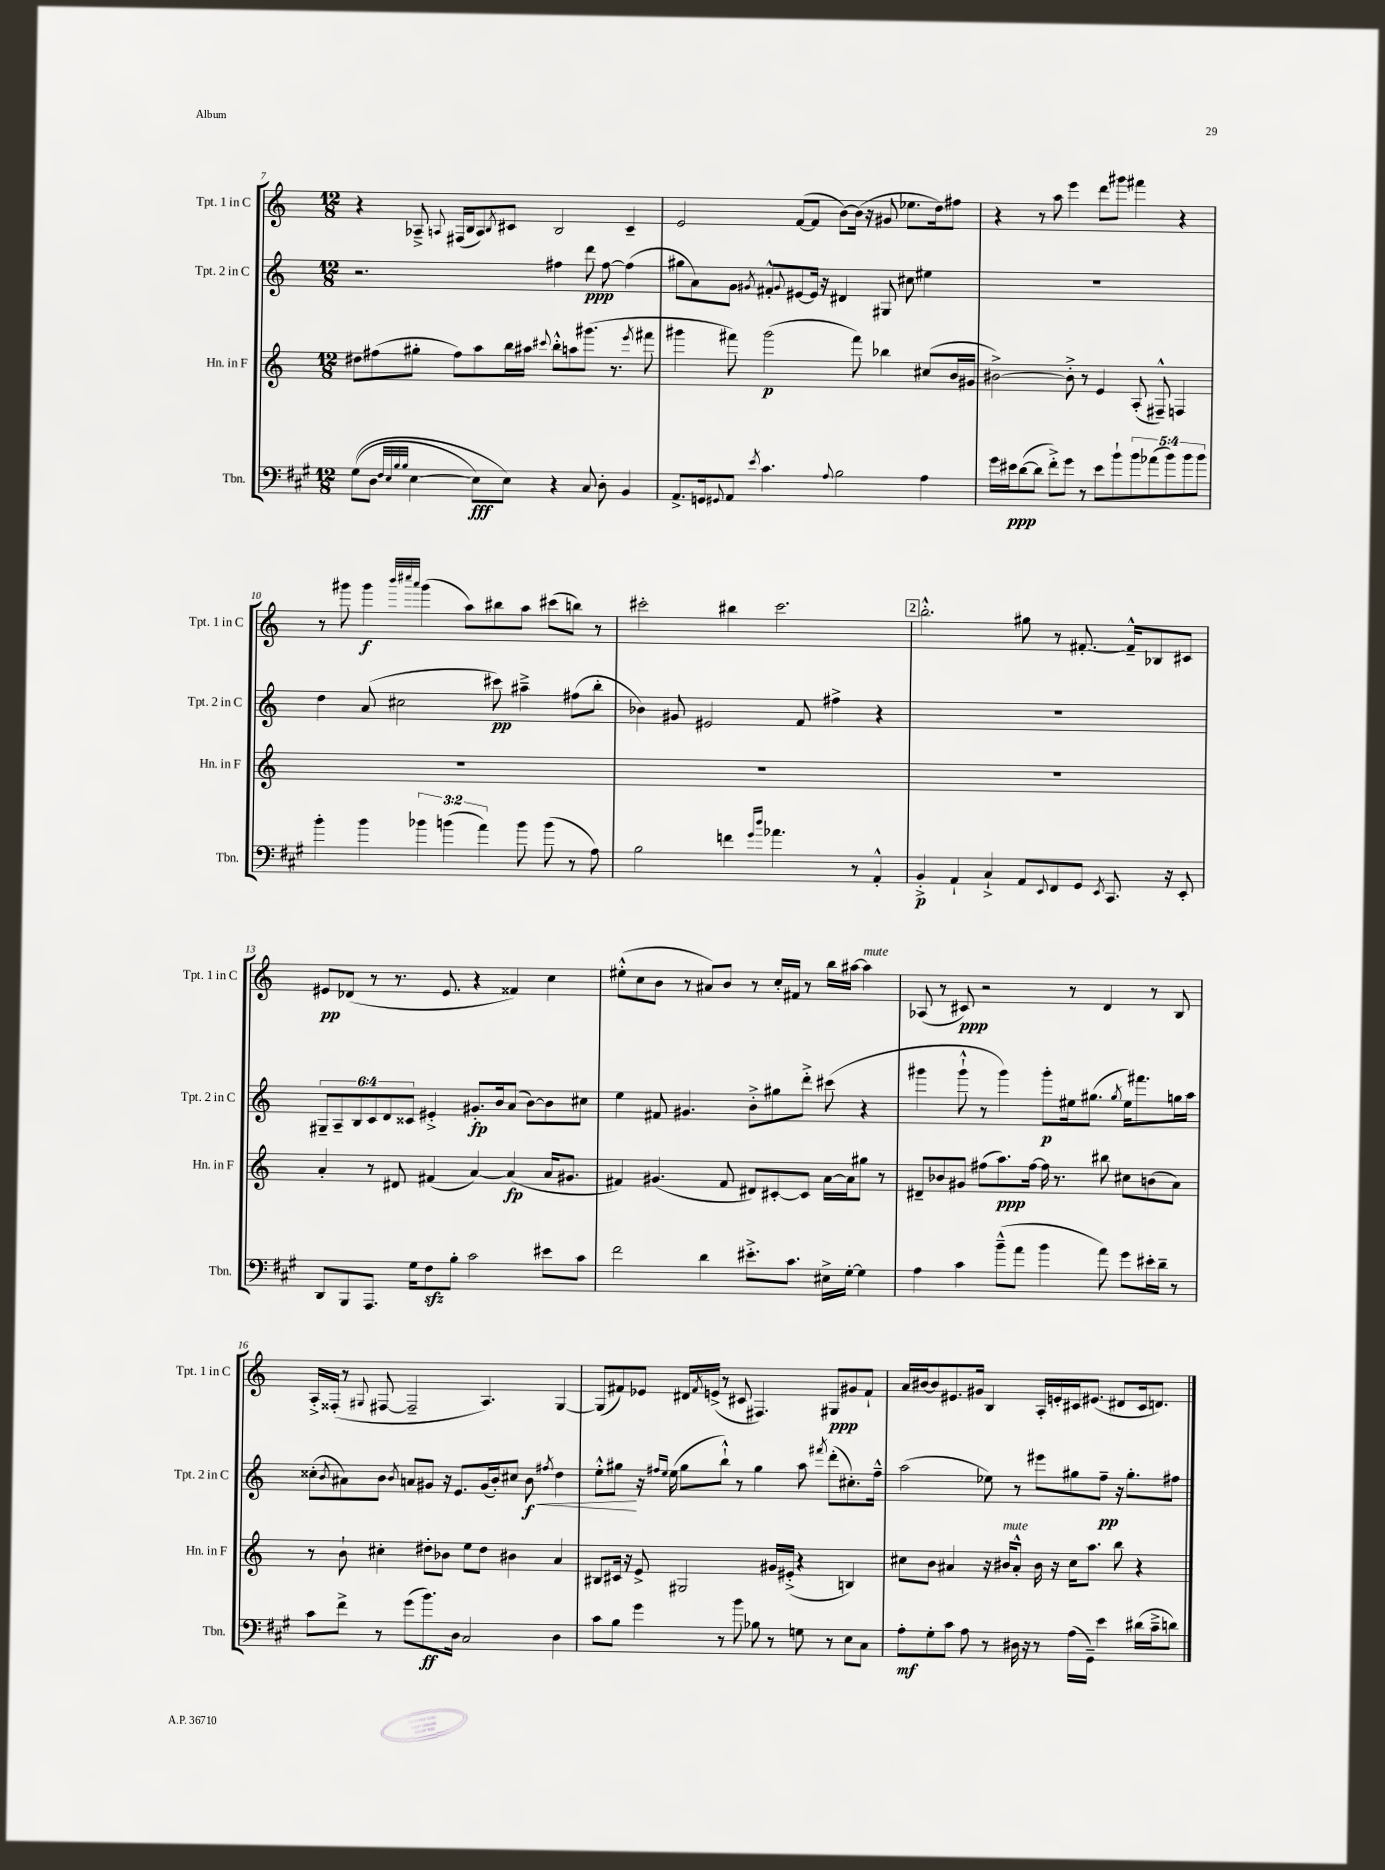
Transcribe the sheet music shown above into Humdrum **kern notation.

**kern	**kern	**kern	**kern
*staff4	*staff3	*staff2	*staff1
*clefF4	*clefG2	*clefG2	*clefG2
*k[f#c#g#]	*k[]	*k[]	*k[]
*M12/8	*M12/8	*M12/8	*M12/8
&((8G#	8dd#	2.r	4r
8D	(8ff#	.	.
32qqF#	.	.	.
32qqE	.	.	.
32qqB	.	.	.
32qqB	.	.	.
[4E	8gg#'	.	8A-~^
.	.	.	8qqA
.	8ff#)	.	(16F#
.	.	.	16B
8E])	8aa	.	8A)
.	.	.	8qB
8E&)	16bb	.	8c#
.	16aa#	.	.
.	8qqccc#	.	.
4r	8bb'^^	4ff#	2B
.	8aa	.	.
8C#	(8.ggg#	8ddd	.
8D'	.	[8ff#	.
.	8.r	.	.
4BB	.	(4ff#]	4c#~
.	8qeee	.	.
.	8fff#	.	.
=	=	=	=
8.AA^	4ggg#	8gg#	2e
.	.	8a)	.
16GG	.	.	.
8qqGG#	.	.	.
8AA	8fff#)	8g	.
8qe	.	8qg#	.
4.c#	(2ggg#	8f#'^^	.
.	.	8qqg#	.
.	.	[8e#	([8f
.	.	16e#]	8f]
.	.	16r	.
8qqA	.	.	.
2B	.	4d#	[8b)
.	8fff#)	.	(16b]
.	.	.	16r
.	4bb-	8G#	8g#
.	.	8cc#	8.ee-
4A	(8cc#	4ee#	.
.	.	.	16dd)
.	16b	.	8ff#
.	16g#	.	.
=	=	=	=
16g#	[2b#^)	1.r	4r
16e#	.	.	.
([8d	.	.	.
8d]	.	.	8r
8f#'^)	.	.	8aa
8g#	8b#'^]	.	4eee
8r	8r	.	.
8e#	4e	.	8ddd
8b`	.	.	8ggg#
10b	(8A'	.	4fff#
(10a-	.	.	.
.	8F#~^^)	.	.
10b)	.	.	.
.	4F	.	4r
10b	.	.	.
10b	.	.	.
=	=	=	=
4b'	1.r	4dd	8r
.	.	.	8ggg#
4b	.	(8a	4ggg#
.	.	2cc#	.
.	.	.	32qqbbb
.	.	.	32qqcccc#
.	.	.	32qqaaa
6b-	.	.	(4ggg#
(6b	.	.	.
.	.	.	8aa)
6a)	.	.	.
.	.	8ccc#)	8bb#
8b	.	4aa#~^	8aa
(8b	.	.	(8ccc#
8r	.	(8ff#	8bb)
8A)	.	8bb'	8r
=	=	=	=
2B	1.r	4b-)	2ccc#'
.	.	8g#	.
.	.	2e#	.
4f	.	.	4bb#
16qqg#	.	.	.
16qqdd	.	.	.
4.a-	.	.	2.ccc#
.	.	8f	.
.	.	4ff#^	.
8r	.	.	.
4AA'^^	.	4r	.
=	=	=	=
4BB'^	1.r	1.r	2.bb'^^
4AA`	.	.	.
4C#`^	.	.	.
8AA	.	.	8gg#
8qqEE	.	.	.
8FF#	.	.	8r
8GG#	.	.	[8.f#'
8qEE	.	.	.
8.CC#	.	.	.
.	.	.	16f#~^^]
.	.	.	8B-
16r	.	.	.
8EE'	.	.	8c#
=	=	=	=
8DD	4a'	12G#~	8e#
.	.	12A~	.
8BBB	.	.	(8d-
.	.	12B	.
8.AAA	8r	12c	8r
.	.	12d	.
.	8d#	.	8.r
.	.	12c##	.
16G#	.	.	.
8F#	(4f#	4e#'^	.
.	.	.	8.e#
8B'	.	.	.
2c#	[4a)	8.g#'	4r
.	.	16b	.
.	(4a]	(8a	4f##)
.	.	[8b)	.
8e#	16a	8b]	4cc
.	8.g#	.	.
8c#	.	8cc#	.
=	=	=	=
2f#	4f#)	4ee	(8ee#'^^
.	.	.	8cc
.	(4.g#	8f#	8b
.	.	4.g#	8r
4d	.	.	8a#)
.	8f#	.	8b
8.e#'^	8d#)	8b'^	8r
.	[8c#'	8gg#	16cc'
8.c#	.	.	16f#
.	8c#]	8ddd'^	8r
16E#^	[16a	(8ccc#	16bb
[16G#'	16a]	.	[16aa#
4G#]	8gg#	4r	4aa#]
.	8r	.	.
=	=	=	=
4A	8d#~	4ggg#	(8A-
.	8b-	.	8r
4c#	8g#	8ggg#`^^	8c#)
.	(8ff#	8r	2r
(8b~^^	8.aa)	4ggg#)	.
8a	.	.	.
.	[16ff#	.	.
4b	16ff#]	8ggg#'	.
.	8.r	.	.
.	.	16ee#	8r
.	.	(8.gg#	.
8a)	8bb#	.	4d
.	.	8qgg#	.
8g#	8cc#	16ee#)	.
.	.	8.fff#	.
16e#'	(8b	.	8r
16d~	.	.	.
8r	8a)	16gg	8B
.	.	16aa	.
=	=	=	=
8c#	8r	(8cc##'	16A'^
.	.	.	(16F##'
.	.	8qb	.
8f#^	8b`	8a#)	8r
.	.	.	8qqG#
8r	4cc#'	8b	[8F#
.	.	8qb	.
(8g#	.	8a	2F#~]
8.b)	8dd#'	8g#	.
.	8b-	16r	.
16D	.	8.e	.
2C#	8ee	.	.
.	8dd#	(16g#	4.A)
.	.	16b')	.
.	4b#	8cc#	.
.	.	8b	.
.	.	8qff#	.
4D	4a	4dd	[4G#
=	=	=	=
8c#	8B#	8ee'^^	(8G#]
8B	16c#	8gg#	8f#)
.	16r	.	.
4g#	8e^	16r	8e-
.	.	16qqff#	.
.	.	16qqee	.
.	.	(16ee	.
.	2G#	8gg#	16d#
.	.	.	8qf#
.	.	.	(16e^
8r	.	8bb`^^)	8r
8b	.	8r	8c#
8B-	.	4gg#	4.F#)
8r	16g#	.	.
.	(16e#'^	.	.
8G	4r	8aa	.
.	.	8qfff#	.
8r	.	(8ddd'	8G#
8E	4B)	8.cc#')	8g#
8C#	.	.	8f#`
.	.	16ff#~^^	.
=	=	=	=
8A'	8cc#	(2aa	16a
.	.	.	[16b#
8G#'	8b	.	8b#]
8c#	4a#	.	8.e#
8A	.	.	.
.	.	.	16g#
8r	16r	8ee-)	4B
.	16b#	.	.
16D#	8a#'^^	8r	.
16r	.	.	.
8r	16b#	8eee#	16A'
.	16r	.	16e'
(16A	16cc#	8gg#	16c#
16GG#~)	8.aa	.	(8.e#
4e	.	8ff~	.
.	8bb	16r	8d#
.	.	8.gg#'	.
(16d#	4r	.	16c#
16c#~^	.	.	8.d)
8d)	.	8ff#	.
==	==	==	==
*-	*-	*-	*-
